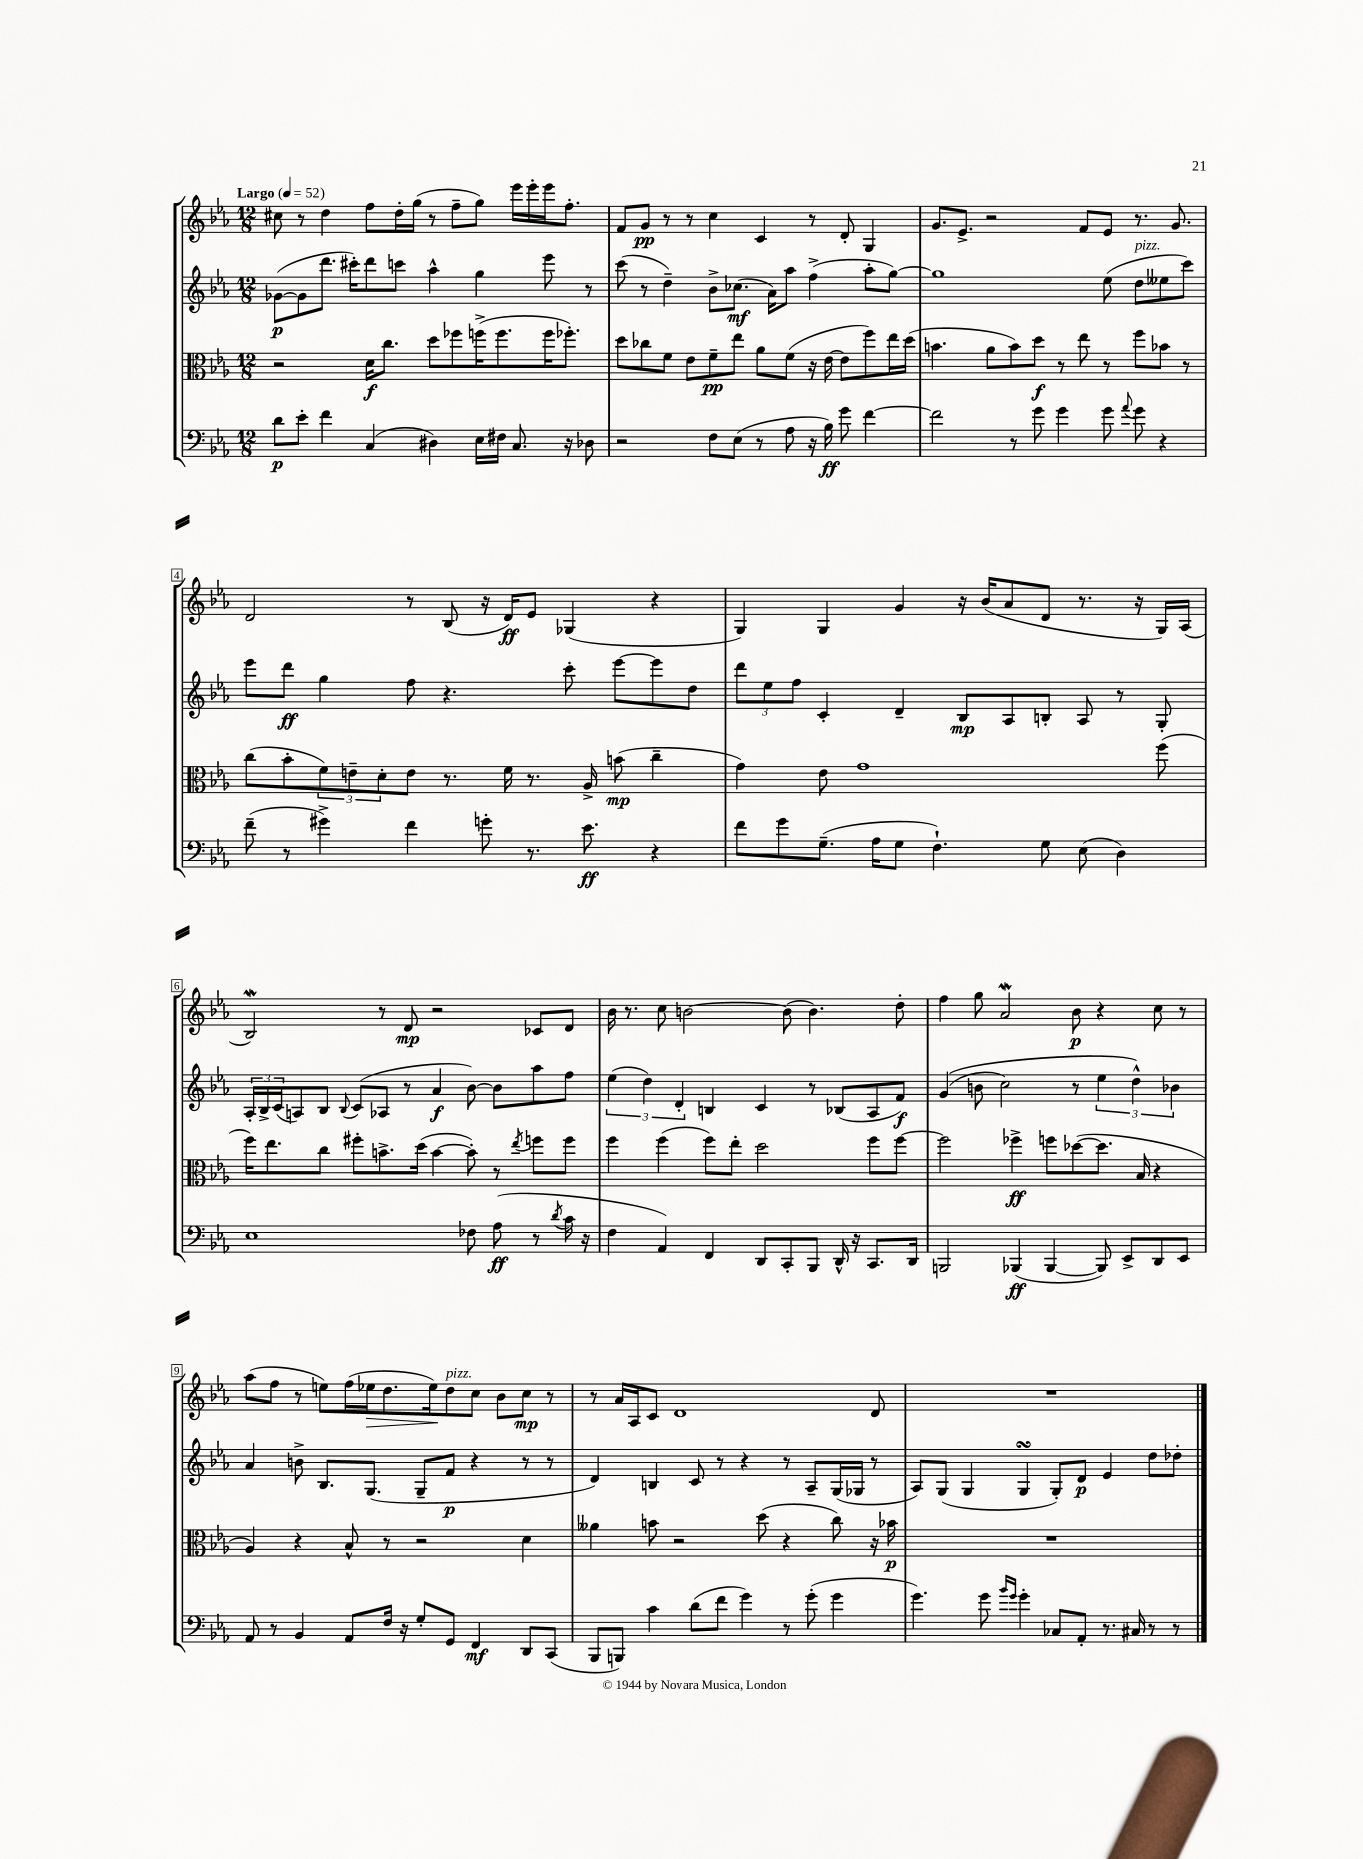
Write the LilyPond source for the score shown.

<<
\new StaffGroup <<
\new Staff = "s0" {
    \clef treble \key ees \major \numericTimeSignature \time 12/8 \tempo "Largo" 4 = 52
    cis''8 r8 d''4 f''8 d''16-. g''16( r8 f''8-- g''8) ees'''16 ees'''16-. ees'''16 f''8.-. |
    f'8 g'8\pp r8 r8 c''4 c'4 r8 d'8-. g4 |
    g'8. ees'8.-> r2 f'8 ees'8 r8. g'8. |
    d'2 r8 bes8( r16 d'16\ff) ees'8 ges4( r4 |
    g4) g4 g'4 r16 bes'16( aes'8 d'8 r8. r16 g16) aes16( |
    bes2\mordent) r8 d'8\mp r2 ces'8 d'8 |
    bes'16 r8. c''8 b'2~ b'8( b'4.) d''8-. |
    f''4 g''8 aes'2\mordent bes'8\p r4 c''8 r8 |
    aes''8( f''8 r8 e''8) f''16( ees''16\> d''8. ees''16\!) d''8^\markup { \italic "pizz." } c''8 bes'8 c''8\mp r8 |
    r8 aes'16 aes16 c'8 d'1 d'8 |
    R1. \bar "|." |
}
\new Staff = "s1" {
    \clef treble \key ees \major \numericTimeSignature \time 12/8
    ges'8~\p( ges'8 d'''8. cis'''16-.) d'''8 c'''8 aes''4-^ g''4 ees'''8 r8 |
    c'''8( r8 d''4--) bes'8-> ces''8.\mf( aes'16) aes''8 f''4->( aes''8-. g''8~) |
    g''1 ees''8( d''8^\markup { \italic "pizz." } eeses''8 c'''8) |
    ees'''8 d'''8\ff g''4 f''8 r4. c'''8-. ees'''8~ ees'''8 d''8 |
    \tuplet 3/2 { d'''8 ees''8 f''8 } c'4-. d'4-- bes8\mp aes8 b8-. aes8 r8 g8-. |
    \tuplet 3/2 { aes16-. bes16-> c'16( } a8) bes8 \appoggiatura { bes8 } c'8( aes8 r8 aes'4\f bes'8~) bes'8 aes''8 f''8 |
    \tuplet 3/2 { ees''4( d''4) d'4-. } b4 c'4 r8 bes8( aes8 f'8\f) |
    g'4(\( b'8 c''2) r8 \tuplet 3/2 { ees''4 d''4-^\) bes'4 } |
    aes'4 b'8-> bes8. g8.( g8-- f'8\p r4 r8 r8 |
    d'4) b4 c'8 r8 r4 r8 aes8-- g16( ges16 r8 |
    aes8) g8( g4 g4\turn g8-.) d'8\p ees'4 d''8 des''8-. \bar "|." |
}
\new Staff = "s2" {
    \clef alto \key ees \major \numericTimeSignature \time 12/8
    r2 d'16\f c''8. d''8 fes''8 f''16->( f''8. f''16 fes''8.-.) |
    d''8 ces''8 f'8 ees'8 f'8--\pp ees''8 aes'8 f'8( r16 ees'16~ ees'8 f''8) ees''16 d''16( |
    b'4. aes'8 b'8) d''8\f r8 ees''8 r8 f''8 bes'8 r8 |
    c''8( bes'8-. \tuplet 3/2 { f'8) e'8-- d'8-. } e'8 r8. f'16 r8. aes16-> b'8\mp( c''4-- |
    g'4) ees'8 g'1 f''8( |
    f''16) ees''8. c''8 fis''8-. b'8.-> d''16( b'4~ b'8-.) r8 \acciaccatura { ees''8 } f''8 f''8 |
    f''4 f''4( f''8) ees''8-. d''2 f''8 f''8~ |
    f''2 fes''4->\ff f''8 des''8~( des''8. bes16 r4 |
    aes4) r4 bes8-^ r8 r2 d'4 |
    aeses'4 b'8 r2 d''8( r4 c''8) r16 bes'16\p |
    R1. \bar "|." |
}
\new Staff = "s3" {
    \clef bass \key ees \major \numericTimeSignature \time 12/8
    d'8\p ees'8-. f'4 c4( dis4) ees16 fis16 c8. r16 des8 |
    r2 f8 ees8( r8 aes8 r16 bes16\ff) g'8 f'4~ |
    f'2 r8 g'8 g'4 g'8 \appoggiatura { aes'8 } g'8 r4 |
    f'8--( r8 gis'4->) f'4 g'8-. r8. ees'8.\ff r4 |
    f'8 g'8 g8.--( aes16 g8 f4.-!) g8 ees8( d4) |
    ees1 fes8 aes8\ff( r8 \acciaccatura { d'8 } c'16 r16 |
    f4 aes,4) f,4 d,8 c,8-. bes,,8 d,16-^ r16 c,8. d,16 |
    b,,2 bes,,4\ff( bes,,4~ bes,,8) ees,8-> d,8 ees,8 |
    aes,8 r8 bes,4 aes,8 f16 r16 g8-. g,8 f,4\mf d,8 c,8( |
    bes,,8 b,,8) c'4 d'8( f'8 g'4) r8 g'8-.( g'4 |
    g'4.) g'8 \grace { bes'16 g'16 } g'4-. ces8 aes,8-. r8. cis16 r8 r8 \bar "|." |
}
>>
>>
\layout { \context { \Score \override BarNumber.stencil = #(make-stencil-boxer 0.1 0.3 ly:text-interface::print) } }
